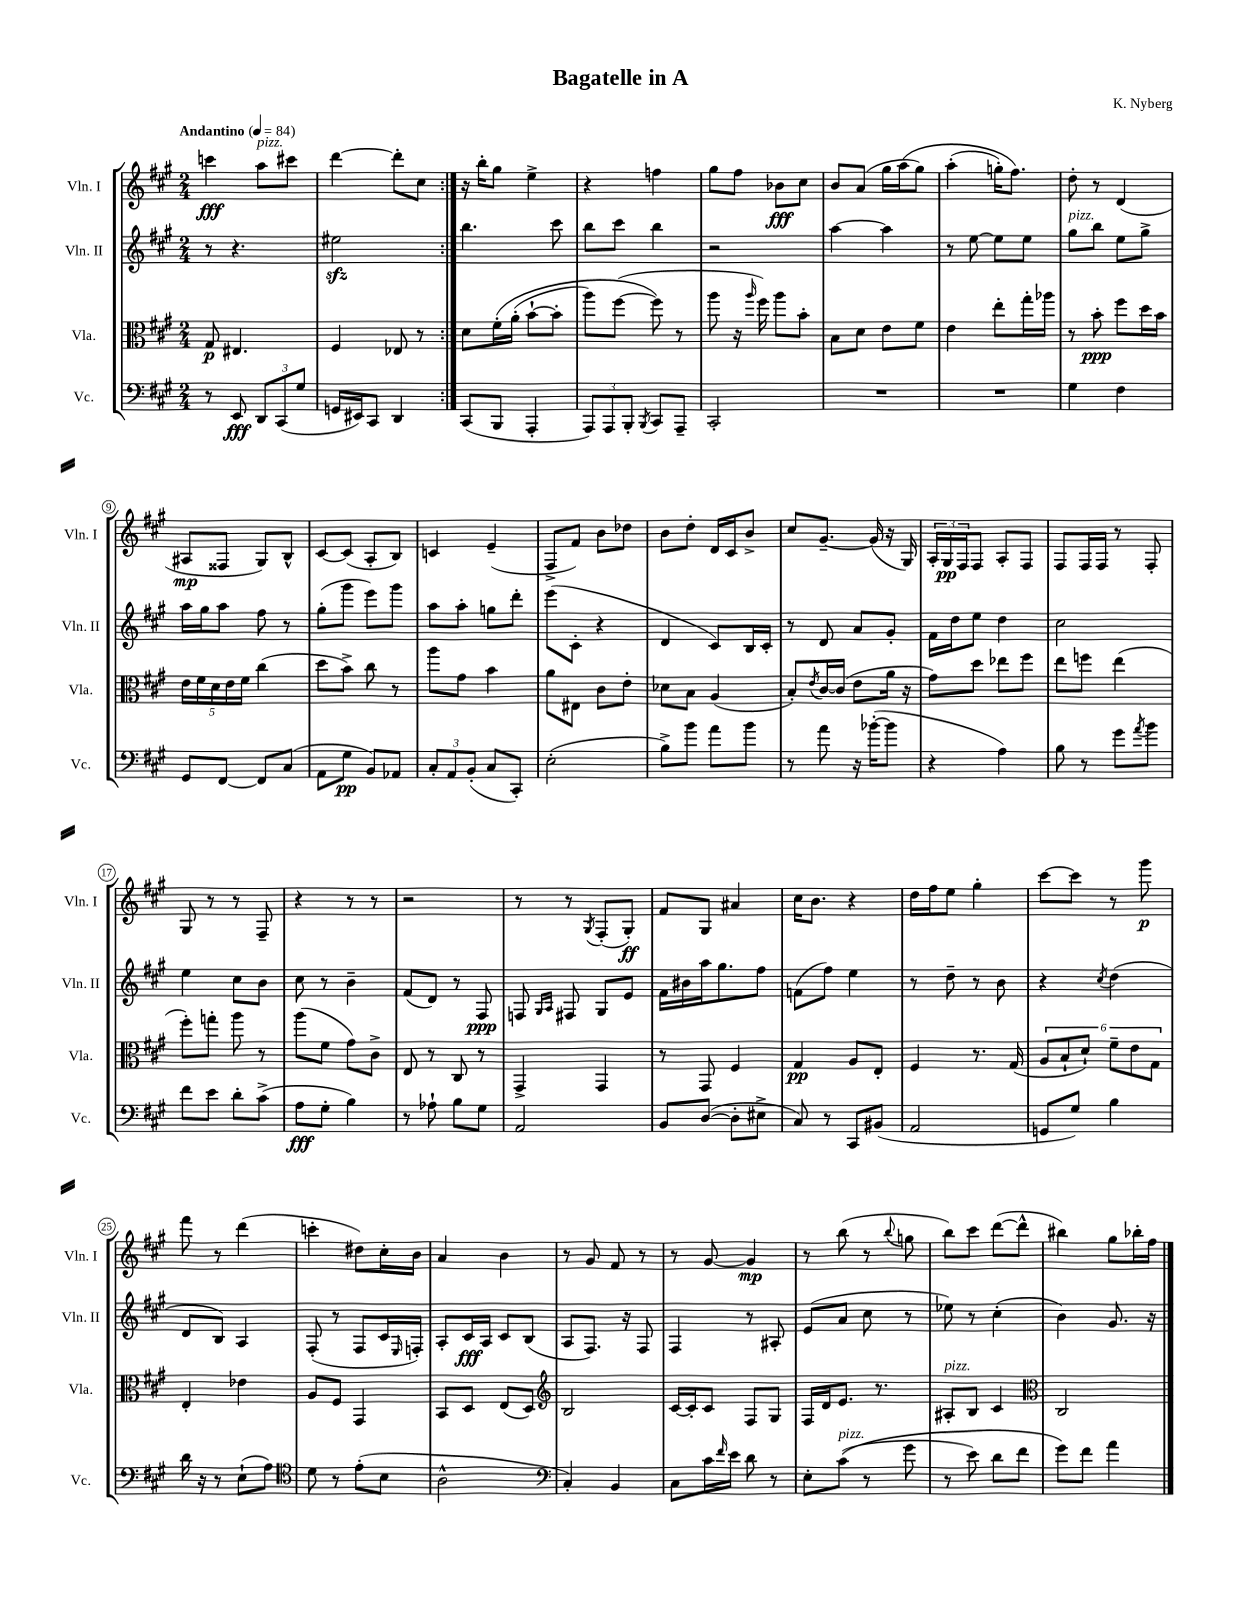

**kern	**kern	**kern	**kern
*staff4	*staff3	*staff2	*staff1
*clefF4	*clefC3	*clefG2	*clefG2
*k[f#c#g#]	*k[f#c#g#]	*k[f#c#g#]	*k[f#c#g#]
*M2/4	*M2/4	*M2/4	*M2/4
*MM84	*MM84	*MM84	*MM84
8r	8G#	8r	4ccc
8EE	4.E#	4.r	.
12DD	.	.	8aa
(12CC#	.	.	.
.	.	.	8ccc#
12G#	.	.	.
=	=	=	=
16GG	4F#	2ee#	[4ddd
16EE#)	.	.	.
8CC#	.	.	.
4DD	8E-	.	8ddd']
.	8r	.	8cc#
=:|!	=:|!	=:|!	=:|!
(8CC#	8d	4.bb	16r
.	.	.	16bb'
8BBB	&(16f#'	.	8gg#
.	(16a'	.	.
4AAA'	[8b`	.	4ee^
.	8b']	8ccc#	.
=	=	=	=
12AAA)	8aa)	8bb	4r
12AAA	.	.	.
.	([8ff#	8ccc#	.
12BBB'	.	.	.
8qBBB	.	.	.
8CC#	8ff#]&)	4bb	4ff
8AAA~	8r	.	.
=	=	=	=
2CC#'	8aa	2r	8gg#
.	16r	.	8ff#
.	16qqaa	.	.
.	16ff#)	.	.
.	8aa	.	8b-
.	8b'	.	8cc#
=	=	=	=
2r	8B	[4aa	8b
.	8d	.	(8a
.	8e	4aa]	16gg#
.	.	.	&(16aa
.	8f#	.	8gg#)
=	=	=	=
2r	4e	8r	(4aa'
.	.	[8ee	.
.	8ee'	8ee]	16gg')
.	.	.	8.ff#&)
.	16gg#'	8ee	.
.	16aa-	.	.
=	=	=	=
4G#	8r	8gg#	8dd'
.	8b'	8bb	8r
4F#	8ff#	8ee	(4d
.	16dd	8gg#^	.
.	16b	.	.
=	=	=	=
8GG#	20e	16aa	8A#
.	20f#	.	.
.	.	16gg#	.
.	20d	.	.
[8FF#	.	8aa	8F##
.	20e	.	.
.	20f#	.	.
8FF#]	(4cc#	8ff#	8G#)
(8C#	.	8r	8B^^
=	=	=	=
8AA	8dd	(8gg#'	[8c#
8G#	8b^)	8ggg#	(8c#]
8BB)	8cc#	8eee)	8A'
8AA-	8r	8ggg#	8B)
=	=	=	=
12C#'	8aa	8aa	4c
12AA	.	.	.
.	8g#	8aa'	.
(12BB'	.	.	.
8C#	4b	8gg	(4e~
8CC#')	.	8ddd'	.
=	=	=	=
(2E'	8a	(8eee	8F#^
.	8E#	8c#'	8f#)
.	8c#	4r	8b
.	8e'	.	8dd-
=	=	=	=
8B^)	8d-	4d	8b
8b	8B	.	8dd'
8a	(4A	8c#)	16d
.	.	.	16c#
8b	.	16B	8b^
.	.	16c#'	.
=	=	=	=
8r	8B')	8r	8cc#
.	8qe	.	.
8a	[16c#	8d	[8.g#~
.	(16c#]	.	.
16r	8e	8a	.
([16b-'	.	.	(16g#]
8b-]	16a	8g#'	16r
.	16r	.	16G#)
=	=	=	=
4r	8g#)	16f#	24A'
.	.	.	24G#
.	.	16dd	.
.	.	.	24F#
.	8dd	8ee	8F#
4A)	8ee-	4dd	8A'
.	8ff#	.	8F#
=	=	=	=
8B	8ee	2cc#	8F#
8r	8ff	.	16F#
.	.	.	16F#
8g#	(4ee	.	8r
8qa	.	.	.
8b	.	.	8F#'
=	=	=	=
8f#	8ff#')	4ee	8G#
8e	8gg'	.	8r
8d'	8aa	8cc#	8r
(8c#^	8r	8b	8F#~
=	=	=	=
8A	(8aa	8cc#	4r
8G#'	8f#	8r	.
4B)	8g#)	4b~	8r
.	8c#^	.	8r
=	=	=	=
8r	8E	(8f#	2r
8A-`	8r	8d)	.
8B	8C#	8r	.
8G#	8r	8F#	.
=	=	=	=
2AA	4GG#^	8F	8r
.	.	16qqG#	.
.	.	16qqA	.
.	.	8F#	8r
.	.	.	8qG#
.	4GG#	8G#	(8F#'
.	.	8e	8G#')
=	=	=	=
8BB	8r	16f#	8f#
.	.	16b#	.
([8D	8GG#	16aa	8G#
.	.	8.gg#	.
8D']	4F#	.	4a#
8E#^	.	8ff#	.
=	=	=	=
8C#)	4G#	(8f	16cc#
.	.	.	8.b
8r	.	8ff#)	.
8CC#	8A	4ee	4r
(8BB#	8E'	.	.
=	=	=	=
2AA	4F#	8r	16dd
.	.	.	16ff#
.	.	8dd~	8ee
.	8.r	8r	4gg#'
.	.	8b	.
.	(16G#	.	.
=	=	=	=
8GG	12A	4r	[8ccc#
.	12B`	.	.
8G#)	.	.	8ccc#]
.	12d`)	.	.
.	.	8qcc#	.
4B	12f#~	(4dd	8r
.	12e	.	.
.	.	.	8ggg#
.	12G#	.	.
=	=	=	=
16d	4E'	8d	8fff#
16r	.	.	.
8r	.	8B)	8r
(8E`	4e-	4A	(4ddd
8A)	.	.	.
=	=	=	=
*clefC4	*	*	*
8d	8A	(8F#'	4ccc'
8r	8F#	8r	.
(8e'	4GG#	8F#	8dd#)
8B	.	16c#	16cc#'
.	.	16qqE	.
.	.	16F')	16b
=	=	=	=
2A^^	8BB	8A'	4a
.	8D	16c#	.
.	.	16A	.
.	(8E	8c#	4b
.	8D)	(8B	.
=	=	=	=
*clefF4	*clefG2	*	*
4C#')	2B	8A	8r
.	.	8.F#)	8g#
4BB	.	.	8f#
.	.	16r	.
.	.	8F#	8r
=	=	=	=
8C#	[16c#	4F#	8r
.	16c#']	.	.
16c#	8c#	.	[8g#
16qqf#	.	.	.
16e	.	.	.
8d	8F#	8r	4g#]
8r	8G#	8A#'	.
=	=	=	=
8E'	16F#	(8e	8r
.	16d	.	.
&((8c#	8.e	8a	(8bb
8r	.	8cc#	8r
.	8.r	.	.
.	.	.	8qqbb
8g#	.	8r	8gg
=	=	=	=
8r	8A#'	8ee-)	8bb)
8e)	8B	8r	8ccc#
8d	4c#	(4cc#'	([8ddd
8f#	.	.	8ddd^^]
=	=	=	=
*	*clefC3	*	*
8g#&)	2C#	4b)	4bb#)
8f#	.	.	.
4a	.	8.g#	8gg#
.	.	.	16bb-'
.	.	16r	16ff#
==	==	==	==
*-	*-	*-	*-
